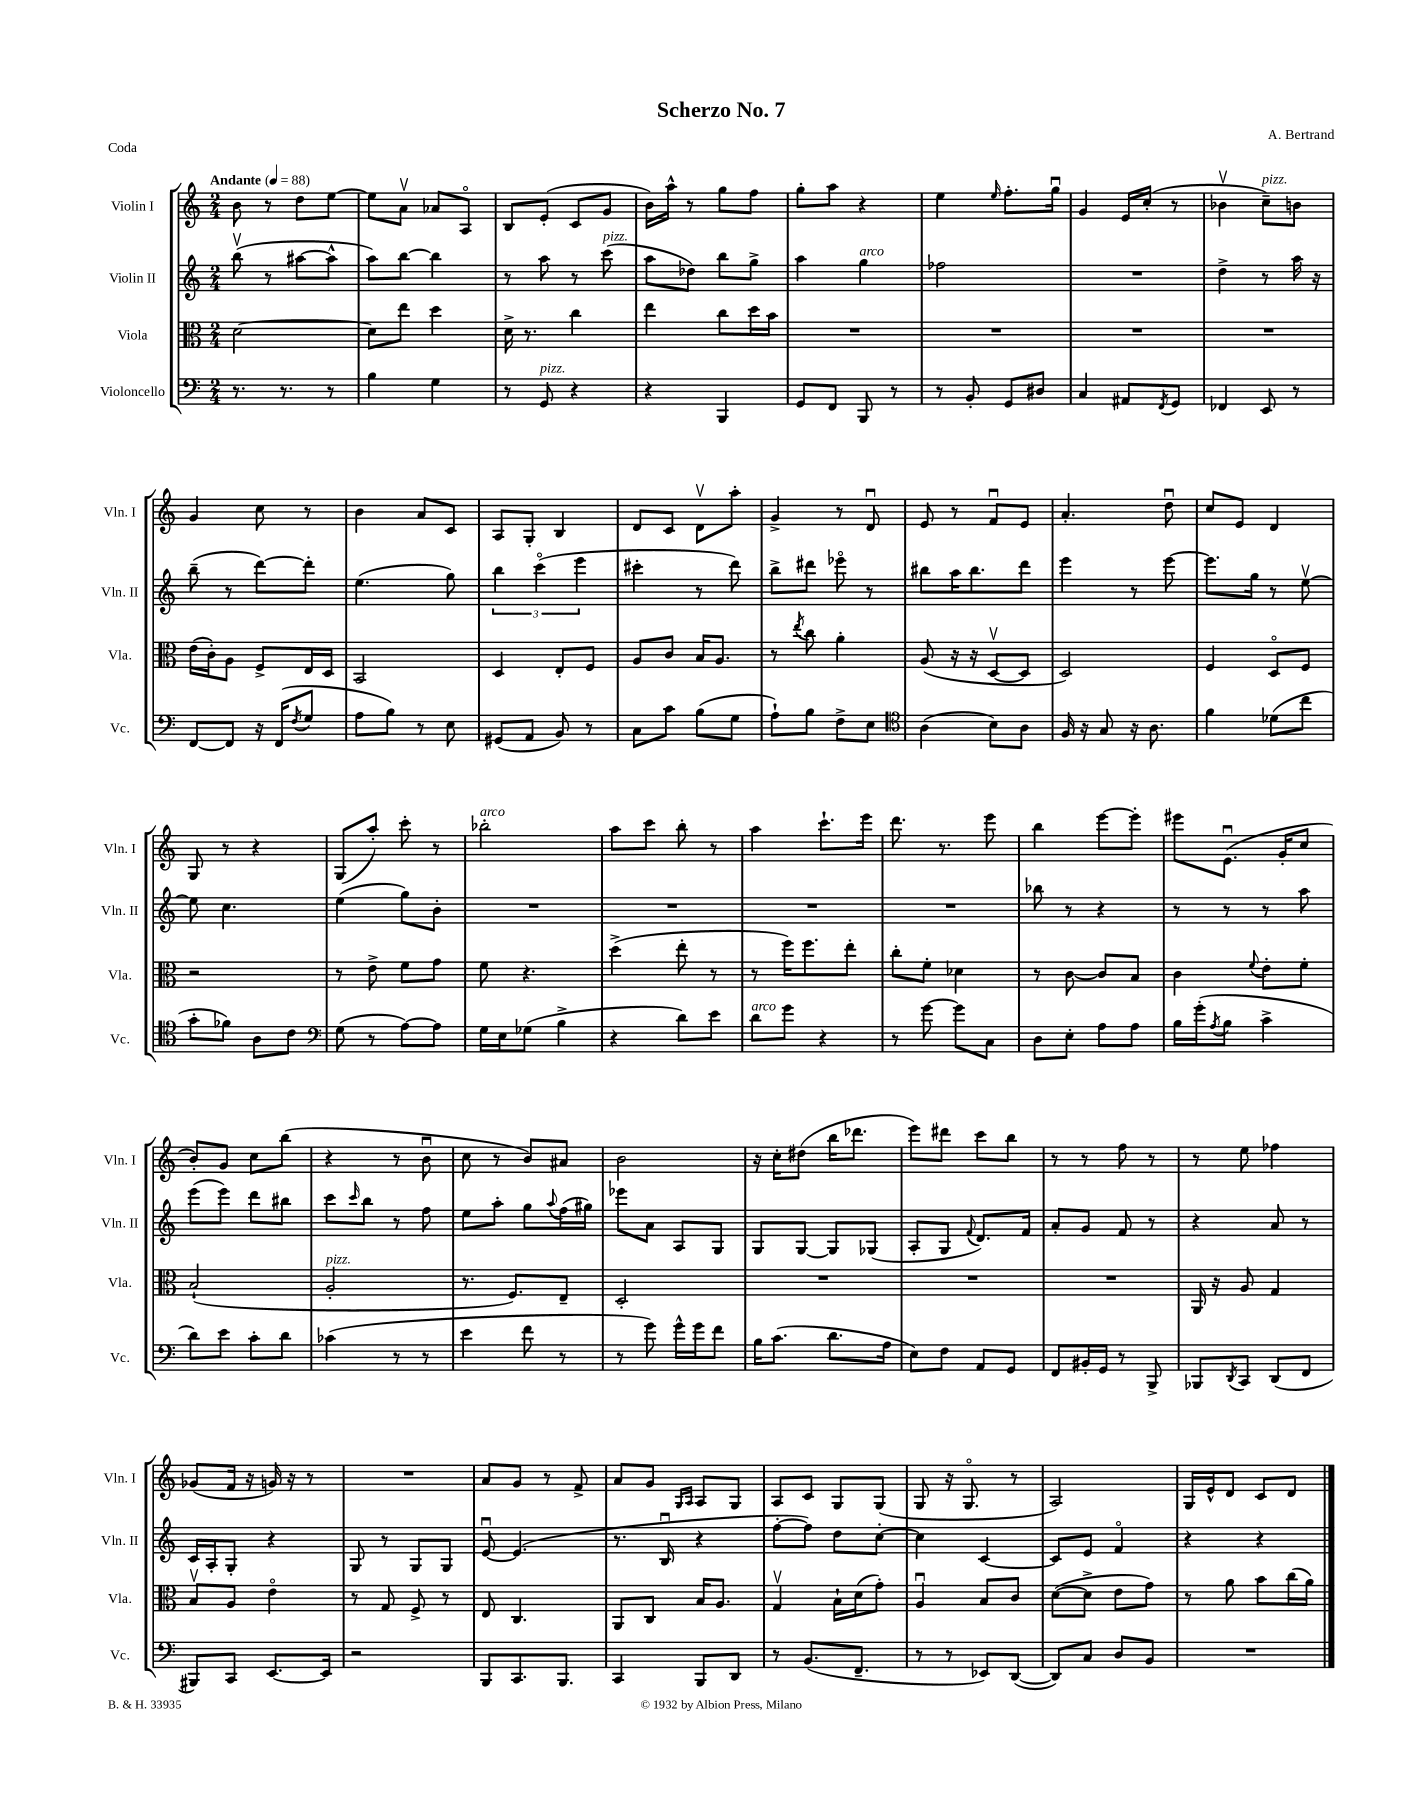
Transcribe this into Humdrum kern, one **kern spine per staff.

**kern	**kern	**kern	**kern
*staff4	*staff3	*staff2	*staff1
*clefF4	*clefC3	*clefG2	*clefG2
*k[]	*k[]	*k[]	*k[]
*M2/4	*M2/4	*M2/4	*M2/4
*MM88	*MM88	*MM88	*MM88
8.r	[2d	(8bbv	8b
.	.	8r	8r
8.r	.	.	.
.	.	[8aa#	8dd
8r	.	8aa#^^]	[8ee
=	=	=	=
4B	8d]	8aa)	8ee]
.	8ee	[8bb	8av
4G	4dd	4bb]	8a-
.	.	.	8Ao
=	=	=	=
8r	16d^	8r	8B
.	8.r	.	.
8GG	.	8aa	(8e'
4r	4cc	8r	8c
.	.	(8ccc	8g
=	=	=	=
4r	4ee	8aa	16b)
.	.	.	16aa^^
.	.	8dd-)	8r
4BBB	8cc	8bb	8gg
.	16dd	8gg^	8ff
.	16b	.	.
=	=	=	=
8GG	2r	4aa	8gg'
8FF	.	.	8aa
8BBB	.	4gg	4r
8r	.	.	.
=	=	=	=
8r	2r	2ff-	4ee
8BB'	.	.	.
.	.	.	16qqee
8GG	.	.	8.ff'
8D#	.	.	.
.	.	.	16ggu
=	=	=	=
4C	2r	2r	4g
8AA#	.	.	16e
.	.	.	(16cc'
8qFF	.	.	.
8GG	.	.	8r
=	=	=	=
4FF-	2r	4dd^	4b-v
8EE	.	8r	8cc~)
8r	.	16aa	8b
.	.	16r	.
=	=	=	=
[8FF	(16e	(8bb~	4g
.	16c')	.	.
8FF]	8A	8r	.
16r	8F^	[8ddd)	8cc
(16FF	.	.	.
8qF	.	.	.
8G	16E	8ddd']	8r
.	16D	.	.
=	=	=	=
8A	2BB	(4.ee	4b
8B)	.	.	.
8r	.	.	8a
8E	.	8gg)	8c
=	=	=	=
(8GG#	4D	6bb	8A
8AA	.	.	8G'
.	.	(6ccco	.
8BB)	8E'	.	4B
.	.	6eee	.
8r	8F	.	.
=	=	=	=
8C	8A	4ccc#'	8d
8c	8c	.	8c
(8B	16B	8r	8dv
.	8.A	.	.
8G	.	8ddd)	8aa'
=	=	=	=
8A`)	8r	8bb^	4g^
.	8qee	.	.
8B	8cc	8ddd#	.
8F^	4a'	8eee-o	8r
8E	.	8r	8du
=	=	=	=
*clefC4	*	*	*
(4A	(8A	8bb#	8e
.	16r	16aa	8r
.	16r	8.bb#	.
8B)	[8Dv	.	8fu
8A	8D]	8ddd	8e
=	=	=	=
16F	2D)	4eee	4.a'
16r	.	.	.
8G	.	.	.
16r	.	8r	.
8.A	.	.	.
.	.	[8eee	8ddu
=	=	=	=
4f	4F	8.eee]	8cc
.	.	.	8e
.	.	16gg	.
(8d-	8Do	8r	4d
8cc	8F	[8eev	.
=	=	=	=
8g'	2r	8ee]	8G
8f-)	.	4.cc	8r
8A	.	.	4r
8c	.	.	.
=	=	=	=
*clefF4	*	*	*
(8G	8r	(4ee	(8G
8r	8e^	.	8aa')
[8A)	8f	8gg)	8ccc'
8A]	8g	8b'	8r
=	=	=	=
16G	8f	2r	2bb-'
16E	.	.	.
(8G-	4.r	.	.
4B^	.	.	.
=	=	=	=
4r	(4dd^	2r	8aa
.	.	.	8ccc
8d)	8ee'	.	8bb'
8e	8r	.	8r
=	=	=	=
8d	8r	2r	4aa
8g	16ff)	.	.
.	8.ff	.	.
4r	.	.	8.ccc`
.	8ee'	.	.
.	.	.	16eee
=	=	=	=
8r	8cc'	2r	8.ddd
[8g	8f'	.	.
.	.	.	8.r
8g]	4d-	.	.
8C	.	.	8eee
=	=	=	=
8D	8r	8bb-	4bb
8E'	[8c	8r	.
8A	8c]	4r	[8eee
8A	8B	.	8eee']
=	=	=	=
16B	4c	8r	8eee#
(16g'	.	.	.
8qA	.	.	.
8B	.	8r	(8.eu
.	8qqf	.	.
4c^	8e'	8r	.
.	.	.	16g'
.	8f'	8aa	8cc
=	=	=	=
8d)	(2B`	(8eee	8b')
8e	.	8eee)	8g
8c'	.	8ddd	8cc
8d	.	8bb#	(8bb
=	=	=	=
(4c-	2A'	8ccc	4r
.	.	16qqccc	.
.	.	8bb	.
8r	.	8r	8r
8r	.	8ff	8bu
=	=	=	=
4e	8.r	8ee	8cc
.	.	8aa'	8r
.	8.F)	.	.
8f	.	8gg	8b)
.	.	8qqaa	.
8r	8E~	(16ff	8a#
.	.	16gg#)	.
=	=	=	=
8r	2D'	8eee-	2b
8g)	.	8a	.
16g^^	.	8A	.
16g	.	.	.
8f	.	8G	.
=	=	=	=
16B	2r	8G	16r
(8.c	.	.	16cc'
.	.	[8G	(8dd#
8.d	.	8G]	16bb
.	.	.	8.ddd-
.	.	(8G-	.
16A	.	.	.
=	=	=	=
8E)	2r	8A'	8eee)
8F	.	8G	8ddd#
.	.	8qqf	.
8AA	.	8.d)	8ccc
8GG	.	.	8bb
.	.	16f	.
=	=	=	=
8FF	2r	8a'	8r
16BB#'	.	8g	8r
16GG	.	.	.
8r	.	8f	8ff
8BBB^	.	8r	8r
=	=	=	=
8BBB-	16AA	4r	8r
.	16r	.	.
8qDD	.	.	.
8CC	8A	.	8ee
(8DD	4G	8a	4ff-
8FF	.	8r	.
=	=	=	=
8BBB#)	8Bv	16c	(8g-
.	.	16A'	.
8CC	8A	8G'	16f
.	.	.	16r
[8.EE	4eo	4r	16g)
.	.	.	16r
.	.	.	8r
16EE]	.	.	.
=	=	=	=
2r	8r	8G	2r
.	8G	8r	.
.	8F^	8G	.
.	8r	8G	.
=	=	=	=
8BBB	8E	[8eu	8a
8.CC	4.C	(4.e]	8g
.	.	.	8r
8.BBB	.	.	.
.	.	.	8f^
=	=	=	=
4CC	8AA	8.r	8a
.	8C	.	8g
.	.	16Bu	.
.	.	.	16qqG
.	.	.	16qqA
8BBB	16B	4r	8A
.	8.A	.	.
8DD	.	.	8G
=	=	=	=
8r	4Gv	[8ff'	8A
(8.BB	.	8ff])	8c
.	16B`	8dd	8G
8.FF~	(16d	.	.
.	8g')	[8cc'	(8G
=	=	=	=
8r	4Au	4cc]	8G
8r	.	.	16r
.	.	.	8.Go
8EE-)	8B	[4c	.
([8DD	8c	.	8r
=	=	=	=
8DD])	([8d	8c]	2A)
8C	8d^]	8e	.
8D	8e	4fo	.
8BB	8g)	.	.
=	=	=	=
2r	8r	4r	16G
.	.	.	16e^^
.	8a	.	8d
.	8b	4r	8c
.	(16cc	.	8d
.	16a)	.	.
==	==	==	==
*-	*-	*-	*-
